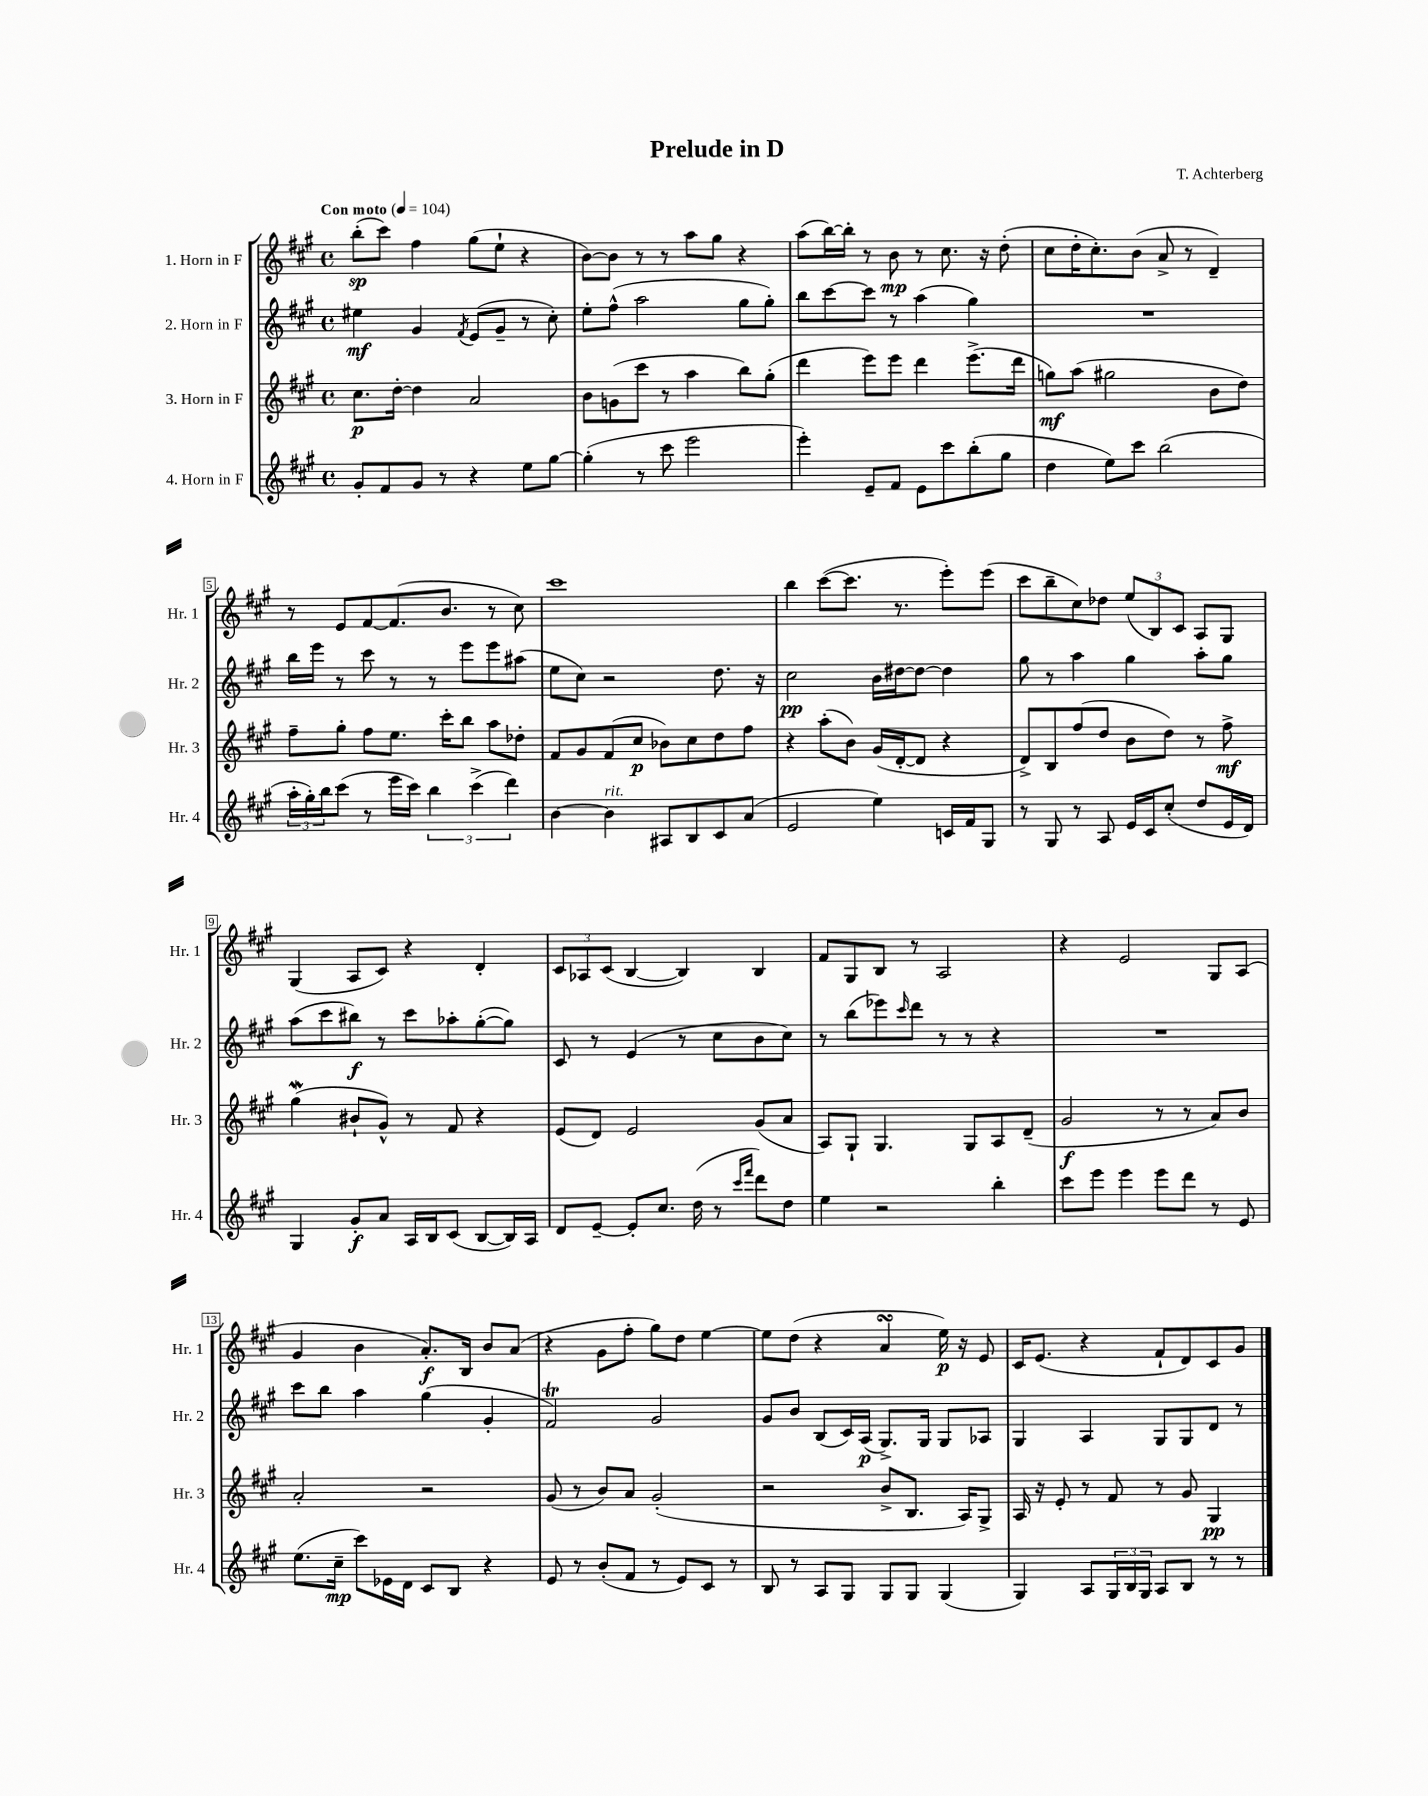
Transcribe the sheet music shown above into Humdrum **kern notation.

**kern	**dynam	**kern	**dynam	**kern	**dynam	**kern	**dynam
*part4	*part4	*part3	*part3	*part2	*part2	*part1	*part1
*staff4	*staff4	*staff3	*staff3	*staff2	*staff2	*staff1	*staff1
*I"4. Horn in F	*	*I"3. Horn in F	*	*I"2. Horn in F	*	*I"1. Horn in F	*
*I'Hr. 4	*	*I'Hr. 3	*	*I'Hr. 2	*	*I'Hr. 1	*
*clefG2	*	*clefG2	*	*clefG2	*	*clefG2	*
*k[f#c#g#]	*	*k[f#c#g#]	*	*k[f#c#g#]	*	*k[f#c#g#]	*
*M4/4	*	*M4/4	*	*M4/4	*	*M4/4	*
*met(c)	*	*met(c)	*	*met(c)	*	*met(c)	*
*MM104	*	*MM104	*	*MM104	*	*MM104	*
=1	=1	=1	=1	=1	=1	=1	=1
!	!	!	!	!	!	!LO:TX:a:B:t=Con moto	!
8g#'/L	.	8.cc#\L	p	4ee#X\	mf	(8bb'\L	sp
8f#/	.	.	.	.	.	8ccc#\J)	.
.	.	[16dd'\Jk	.	.	.	.	.
8g#/J	.	4dd\]	.	4g#/	.	4ff#\	.
8r	.	.	.	.	.	.	.
.	.	.	.	8qf#/	.	.	.
4r	.	2a/	.	(8e/L	.	(8gg#\L	.
.	.	.	.	8g#~/J	.	8ee`\J	.
8ee\L	.	.	.	8r	.	4r	.
[8gg#\J	.	.	.	8cc#'\)	.	.	.
=2	=2	=2	=2	=2	=2	=2	=2
(4gg#'\]	.	8b\L	.	8ee'\L	.	[8b\L)	.
.	.	(8gn\	.	(8ff#^^\J	.	8b\J]	.
8r	.	8ccc#\J	.	2aa\	.	8r	.
8ccc#\	.	8r	.	.	.	8r	.
2eee\	.	4aa\	.	.	.	8aa\L	.
.	.	.	.	.	.	8gg#\J	.
.	.	8bb\L)	.	8gg#\L	.	4r	.
.	.	(8gg#'\J	.	8gg#'\J)	.	.	.
=3	=3	=3	=3	=3	=3	=3	=3
4eee'\)	.	4ddd\	.	8bb\L	.	(8aa\L	.
.	.	.	.	[8ccc#\	.	[16bb\L)	.
.	.	.	.	.	.	16bb'\JJ]	.
8e~/L	.	8eee\L)	.	8ccc#\J]	.	8r	.
8f#/J	.	8eee\J	.	8r	.	8b\	mp
8e\L	.	4ddd\	.	(4aa\	.	8r	.
8ccc#\	.	.	.	.	.	8.cc#\	.
(8bb'\	.	(8.eee^\L	.	4gg#\)	.	.	.
.	.	.	.	.	.	16r	.
8gg#\J	.	.	.	.	.	(8dd'\	.
.	.	16ddd\Jk	.	.	.	.	.
=4	=4	=4	=4	=4	=4	=4	=4
4dd\	.	8ggn\L)	mf	1r	.	8cc#\L	.
.	.	(8aa\J	.	.	.	16dd'\K	.
.	.	.	.	.	.	8.cc#'\)	.
8ee\L)	.	2gg#X\	.	.	.	.	.
8ccc#\J	.	.	.	.	.	(8b\J	.
(2bb\	.	.	.	.	.	8a^/	.
.	.	.	.	.	.	8r	.
.	.	8b\L	.	.	.	4d~/)	.
.	.	8dd\J)	.	.	.	.	.
!!LO:LB:g=z
=5	=5	=5	=5	=5	=5	=5	=5
24aa'\LL	.	8ff#~\L	.	16bb\LL	.	8r	.
24gg#'\)	.	.	.	.	.	.	.
.	.	.	.	16eee\JJ	.	.	.
24bb\J	.	.	.	.	.	.	.
(8ccc#\J	.	8gg#'\J	.	8r	.	8e/L	.
8r	.	8ff#\L	.	8ccc#\	.	[8f#/	.
16eee\LL	.	8.ee\J	.	8r	.	(8.f#/]	.
16ccc#\JJ)	.	.	.	.	.	.	.
6bb\	.	.	.	8r	.	.	.
.	.	16ccc#'\KL	.	.	.	8.b/J	.
.	.	8bb\J	.	8eee\L	.	.	.
(6ccc#^\	.	.	.	.	.	.	.
.	.	8aa\L	.	8eee\	.	8r	.
6ddd\)	.	.	.	.	.	.	.
.	.	8dd-X'\J	.	(8aa#X\J	.	8cc#\)	.
=6	=6	=6	=6	=6	=6	=6	=6
[4b\	.	8f#/L	.	8ee\L	.	1ccc#	.
.	.	8g#/	.	8cc#\J)	.	.	.
!LO:TX:a:i:t=rit.	!	!	!	!	!	!	!
4b\]	.	(8f#/	.	2r	.	.	.
.	.	8cc#/J	p	.	.	.	.
8A#X/L	.	8b-X\L)	.	.	.	.	.
8B/	.	8cc#\	.	.	.	.	.
8c#/	.	8dd\	.	8.dd\	.	.	.
(8a/J	.	8ff#\J	.	.	.	.	.
.	.	.	.	16r	.	.	.
=7	=7	=7	=7	=7	=7	=7	=7
2e/	.	4r	.	2cc#\	pp	4bb\	.
.	.	(8aa'\L	.	.	.	([8ccc#\L	.
.	.	8b\J)	.	.	.	8.ccc#\J]	.
4ee\)	.	(16g#/LL	.	16b\LL	.	.	.
.	.	[16d'/J	.	[16dd#X\J	.	8.r	.
.	.	8d/J]	.	8dd#\J_	.	.	.
16cn/LL	.	4r	.	4dd#\]	.	8eee'\L)	.
16f#/J	.	.	.	.	.	.	.
8G#/J	.	.	.	.	.	(8eee\J	.
=8	=8	=8	=8	=8	=8	=8	=8
8r	.	8d^/L)	.	8gg#\	.	8ccc#\L	.
8G#/	.	8B/	.	8r	.	8bb~\	.
8r	.	(8ff#/	.	4aa\	.	8cc#\)	.
8A/	.	8dd/J	.	.	.	8dd-X\J	.
16e/LL	.	8b\L	.	4gg#\	.	(12ee/L	.
16c#/J	.	.	.	.	.	.	.
.	.	.	.	.	.	12B/)	.
(8cc#'/J	.	8dd\J)	.	.	.	.	.
.	.	.	.	.	.	12c#/J	.
8dd/L	.	8r	.	8aa'\L	.	8A/L	.
16e/L	.	8ff#^\	mf	8gg#\J	.	8G#/J	.
16d/JJ)	.	.	.	.	.	.	.
!!LO:LB:g=z
=9	=9	=9	=9	=9	=9	=9	=9
4G#/	.	(4gg#W\	.	(8aa\L	.	(4G#/	.
.	.	.	.	8ccc#\	.	.	.
8g#'/L	f	8b#X`/L	.	8bb#X\J)	f	8A/L	.
8a/J	.	8g#^^/J)	.	8r	.	8c#/J)	.
16A/LL	.	8r	.	8ccc#\L	.	4r	.
16B/J	.	.	.	.	.	.	.
(8c#/J	.	8f#/	.	8aa-X'\	.	.	.
[8B/L	.	4r	.	([8gg#'\	.	4d'/	.
16B/L])	.	.	.	8gg#\J])	.	.	.
16A/JJ	.	.	.	.	.	.	.
=10	=10	=10	=10	=10	=10	=10	=10
8d/L	.	(8e/L	.	8c#/	.	12c#/L	.
.	.	.	.	.	.	12A-X/	.
[8e~/J	.	8d/J)	.	8r	.	.	.
.	.	.	.	.	.	(12c#/J	.
8e'/L]	.	2e/	.	(4e/	.	[4B/	.
8.cc#/J	.	.	.	.	.	.	.
.	.	.	.	8r	.	4B/])	.
(16dd\	.	.	.	.	.	.	.
8r	.	.	.	8cc#\L	.	.	.
16qqccc#/LL	.	.	.	.	.	.	.
16qqfff#/JJ	.	.	.	.	.	.	.
8ddd\L)	.	(8g#/L	.	8b\	.	4B/	.
8dd\J	.	8a/J	.	8cc#\J)	.	.	.
=11	=11	=11	=11	=11	=11	=11	=11
4ee\	.	8A/L)	.	8r	.	8f#/L	.
.	.	8G#`/J	.	(8bb\L	.	8G#/	.
2r	.	4.G#/	.	8eee-X\)	.	8B/J	.
.	.	.	.	16qqccc#/	.	.	.
.	.	.	.	8ddd\J	.	8r	.
.	.	.	.	8r	.	2A/	.
.	.	8G#/L	.	8r	.	.	.
4bb'\	.	8A/	.	4r	.	.	.
.	.	(8d~/J	.	.	.	.	.
=12	=12	=12	=12	=12	=12	=12	=12
8ccc#\L	.	2g#/	f	1r	.	4r	.
8eee\J	.	.	.	.	.	.	.
4eee\	.	.	.	.	.	2e/	.
8eee\L	.	8r	.	.	.	.	.
8ddd\J	.	8r	.	.	.	.	.
8r	.	8a/L)	.	.	.	8G#/L	.
8e/	.	8b/J	.	.	.	(8A/J	.
!!LO:LB:g=z
=13	=13	=13	=13	=13	=13	=13	=13
(8.ee\L	.	2a'/	.	8ccc#\L	.	4g#/	.
.	.	.	.	8bb\J	.	.	.
16cc#~\Jk	mp	.	.	.	.	.	.
8ccc#\L)	.	.	.	4aa\	.	4b\	.
16e-X\L	.	.	.	.	.	.	.
16d\JJ	.	.	.	.	.	.	.
8c#/L	.	2r	.	(4gg#\	.	8.a'/L)	f
8B/J	.	.	.	.	.	.	.
.	.	.	.	.	.	16B/Jk	.
4r	.	.	.	4g#'/	.	8b/L	.
.	.	.	.	.	.	(8a/J	.
=14	=14	=14	=14	=14	=14	=14	=14
8e/	.	(8g#/	.	2f#T/)	.	4r	.
8r	.	8r	.	.	.	.	.
(8b'/L	.	8b/L)	.	.	.	8g#\L	.
8f#/J	.	8a/J	.	.	.	8ff#'\J	.
8r	.	(2g#'/	.	2g#/	.	8gg#\L)	.
8e/L)	.	.	.	.	.	8dd\J	.
8c#/J	.	.	.	.	.	[4ee\	.
8r	.	.	.	.	.	.	.
=15	=15	=15	=15	=15	=15	=15	=15
8B/	.	2r	.	8g#/L	.	8ee\L]	.
8r	.	.	.	8b/J	.	(8dd\J	.
8A/L	.	.	.	(8B/L	.	4r	.
8G#/J	.	.	.	16c#/L)	.	.	.
.	.	.	.	(16A/JJ	p	.	.
8G#/L	.	8b^/L	.	8.G#^/L)	.	4asSSs/	.
8G#/J	.	8.B/J	.	.	.	.	.
.	.	.	.	16G#/Jk	.	.	.
(4G#/	.	.	.	8G#/L	.	16ee\)	p
.	.	16A/KL)	.	.	.	16r	.
.	.	8G#^/J	.	8A-X/J	.	8e/	.
=16	=16	=16	=16	=16	=16	=16	=16
4G#/)	.	16A/	.	4G#/	.	16c#/KL	.
.	.	16r	.	.	.	(8.e/J	.
.	.	8e'/	.	.	.	.	.
8A/L	.	8r	.	4A/	.	4r	.
24G#/L	.	8f#/	.	.	.	.	.
24B/	.	.	.	.	.	.	.
24G#/JJ	.	.	.	.	.	.	.
8A/L	.	8r	.	8G#/L	.	8f#`/L	.
8B/J	.	8g#/	.	8G#/	.	8d/)	.
8r	.	4G#/	pp	8d/J	.	8c#/	.
8r	.	.	.	8r	.	8g#/J	.
==	==	==	==	==	==	==	==
*-	*-	*-	*-	*-	*-	*-	*-
